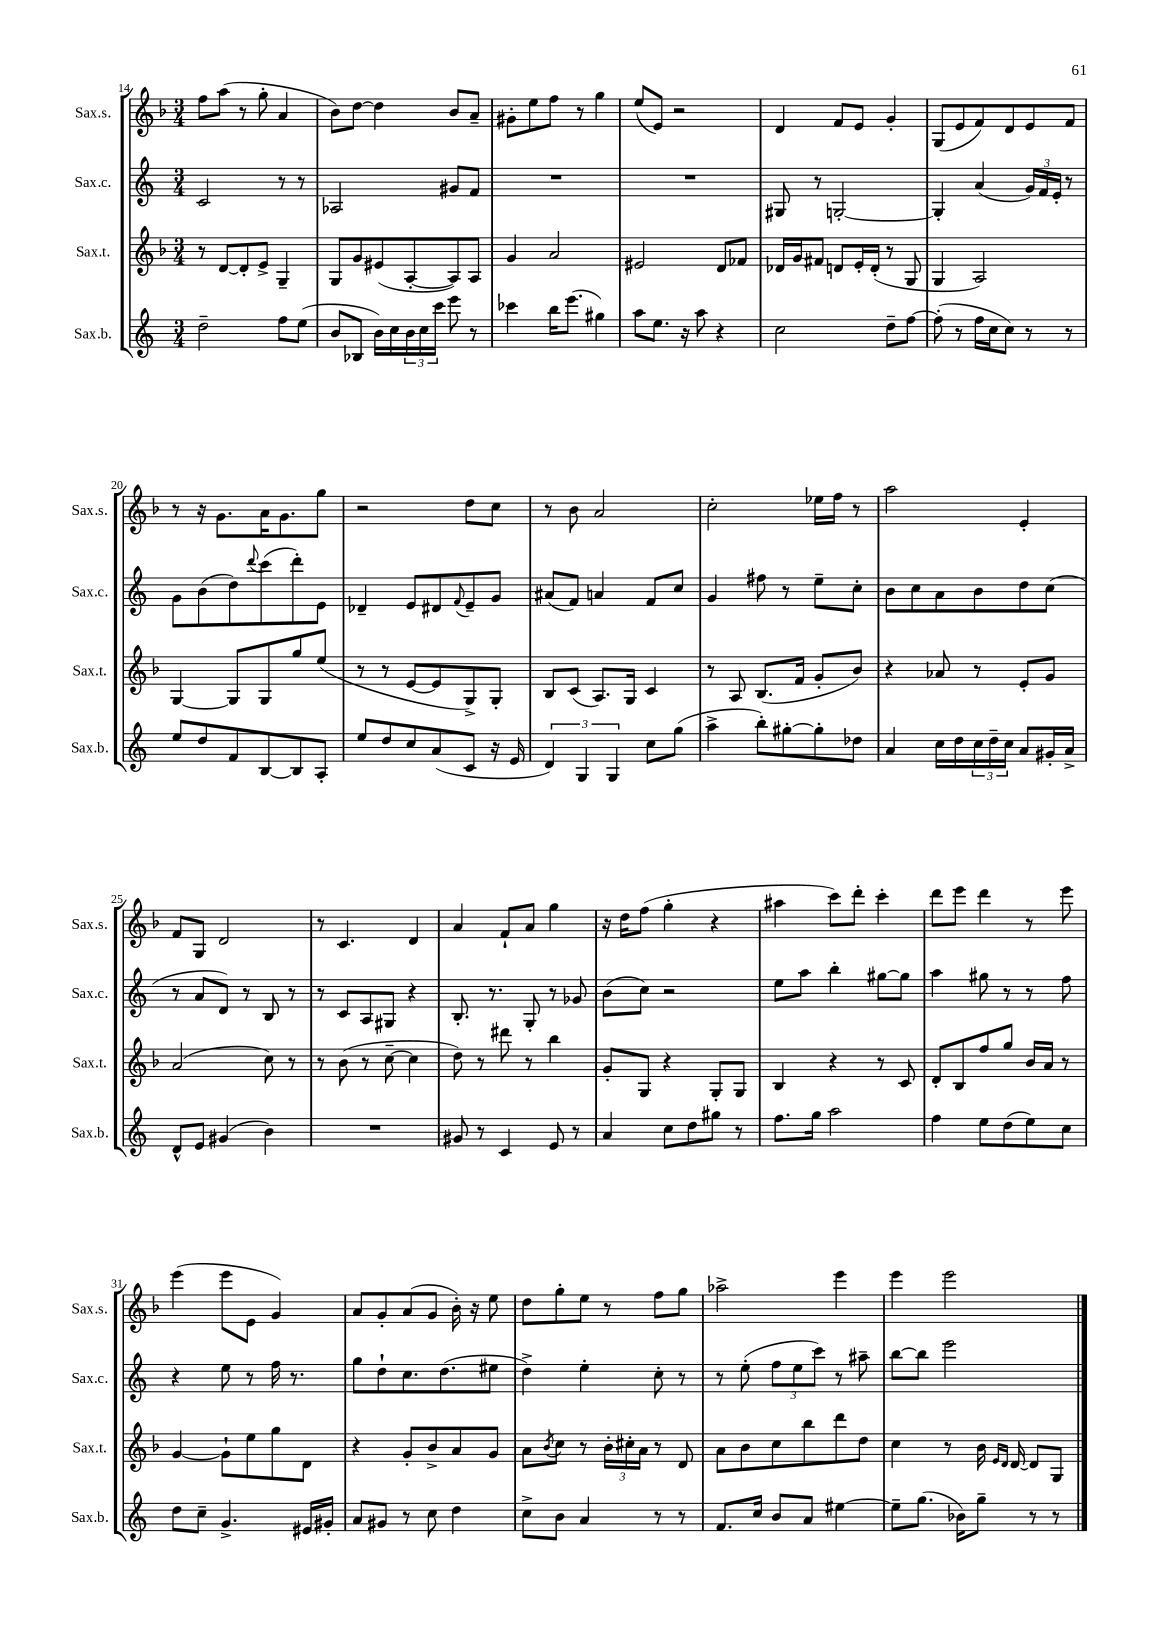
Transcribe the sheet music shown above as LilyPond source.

<<
\new StaffGroup <<
\new Staff = "s0" \with { instrumentName = "Sax.s." shortInstrumentName = "Sax.s." } {
    \clef treble \key f \major \numericTimeSignature \time 3/4
    f''8 a''8( r8 g''8-. a'4 |
    bes'8) d''8~ d''4 bes'8 a'8-- |
    gis'8-. e''8 f''8 r8 g''4 |
    e''8( e'8) r2 |
    d'4 f'8 e'8 g'4-. |
    g8( e'8 f'8) d'8 e'8 f'8 |
    r8 r16 g'8. a'16 g'8. g''8 |
    r2 d''8 c''8 |
    r8 bes'8 a'2 |
    c''2-. ees''16 f''16 r8 |
    a''2 e'4-. |
    f'8 g8 d'2 |
    r8 c'4. d'4 |
    a'4 f'8-! a'8 g''4 |
    r16 d''16 f''8( g''4-. r4 |
    ais''4 c'''8) d'''8-. c'''4-. |
    d'''8 e'''8 d'''4 r8 e'''8 |
    e'''4( e'''8 e'8 g'4) |
    a'8 g'8-. a'8( g'8 bes'16-.) r16 e''8 |
    d''8 g''8-. e''8 r8 f''8 g''8 |
    aes''2-> e'''4 |
    e'''4 e'''2 \bar "|." |
}
\new Staff = "s1" \with { instrumentName = "Sax.c." shortInstrumentName = "Sax.c." } {
    \clef treble \key c \major \numericTimeSignature \time 3/4
    c'2 r8 r8 |
    aes2 gis'8 f'8 |
    R2. |
    R2. |
    gis8 r8 g2~-. |
    g4-. a'4( \tuplet 3/2 { g'16) f'16 e'16-. } r8 |
    g'8 b'8( d''8) \appoggiatura { d'''8 } c'''8( d'''8-.) e'8 |
    des'4-- e'8 dis'8 \appoggiatura { f'8 } e'8-- g'8 |
    ais'8( f'8) a'4 f'8 c''8 |
    g'4 fis''8 r8 e''8-- c''8-. |
    b'8 c''8 a'8 b'8 d''8 c''8( |
    r8 a'8 d'8) r8 b8 r8 |
    r8 c'8 a8 gis8 r4 |
    b8.-. r8. g8-. r8 ges'8 |
    b'8( c''8) r2 |
    e''8 a''8 b''4-. gis''8~ gis''8 |
    a''4 gis''8 r8 r8 f''8 |
    r4 e''8 r8 f''16 r8. |
    g''8 d''8-! c''8. d''8.( eis''8 |
    d''4->) e''4-. c''8-. r8 |
    r8 e''8-.( \tuplet 3/2 { f''8 e''8 c'''8) } r8 ais''8-- |
    b''8~ b''8 e'''2 \bar "|." |
}
\new Staff = "s2" \with { instrumentName = "Sax.t." shortInstrumentName = "Sax.t." } {
    \clef treble \key f \major \numericTimeSignature \time 3/4
    r8 d'8~ d'8-. e'8-> g4-- |
    g8 g'8 eis'8( a8~-. a8) a8 |
    g'4 a'2 |
    eis'2 d'8 fes'8 |
    des'16 g'16 fis'8 d'8 e'16-. d'16-.( r8 g8 |
    g4 a2) |
    g4~ g8 g8 g''8 e''8( |
    r8 r8 e'8~ e'8 g8->) g8-. |
    bes8 c'8( a8.) g16 c'4 |
    r8 a8 bes8.( f'16 g'8-. bes'8) |
    r4 aes'8 r8 e'8-. g'8 |
    a'2( c''8) r8 |
    r8 bes'8( r8 c''8~-- c''4 |
    d''8) r8 dis'''8 r8 bes''4 |
    g'8-. g8 r4 g8-. g8 |
    bes4 r4 r8 c'8 |
    d'8-. bes8 f''8 g''8 bes'16 a'16 r8 |
    g'4~ g'8-! e''8 g''8 d'8 |
    r4 g'8-. bes'8-> a'8 g'8 |
    a'8 \acciaccatura { bes'8 } c''8 r8 \tuplet 3/2 { bes'16-. cis''16-. a'16 } r8 d'8 |
    a'8 bes'8 c''8 bes''8 d'''8 d''8 |
    c''4 r8 bes'16 \grace { e'16 d'16 } d'16~ d'8 g8 \bar "|." |
}
\new Staff = "s3" \with { instrumentName = "Sax.b." shortInstrumentName = "Sax.b." } {
    \clef treble \key c \major \numericTimeSignature \time 3/4
    d''2-- f''8 e''8( |
    b'8 bes8 b'16) c''16 \tuplet 3/2 { b'16 c''16 c'''16 } e'''8 r8 |
    ces'''4 b''16 e'''8.( gis''4) |
    a''8 e''8. r16 a''8 r4 |
    c''2 d''8-- f''8~ |
    f''8-.( r8 f''16 c''16 c''8) r8 r8 |
    e''8 d''8 f'8 b8~ b8 a8-. |
    e''8 d''8 c''8 a'8( c'8 r16 e'16 |
    \tuplet 3/2 { d'4) g4 g4 } c''8 g''8( |
    a''4-> b''8-.) gis''8~-. gis''8-. des''8 |
    a'4 c''16 d''16 \tuplet 3/2 { c''16 d''16-- c''16 } a'8 gis'16-. a'16-> |
    d'8-^ e'8 gis'4( b'4) |
    R2. |
    gis'8 r8 c'4 e'8 r8 |
    a'4 c''8 d''8 gis''8 r8 |
    f''8. g''16 a''2 |
    f''4 e''8 d''8( e''8) c''8 |
    d''8 c''8-- g'4.-> eis'16 gis'16-. |
    a'8 gis'8 r8 c''8 d''4 |
    c''8-> b'8 a'4 r8 r8 |
    f'8. c''16 b'8 a'8 eis''4~ |
    eis''8-- g''8.( bes'16) g''8-- r8 r8 \bar "|." |
}
>>
>>
\layout { \context { \Score currentBarNumber = #14 } }
